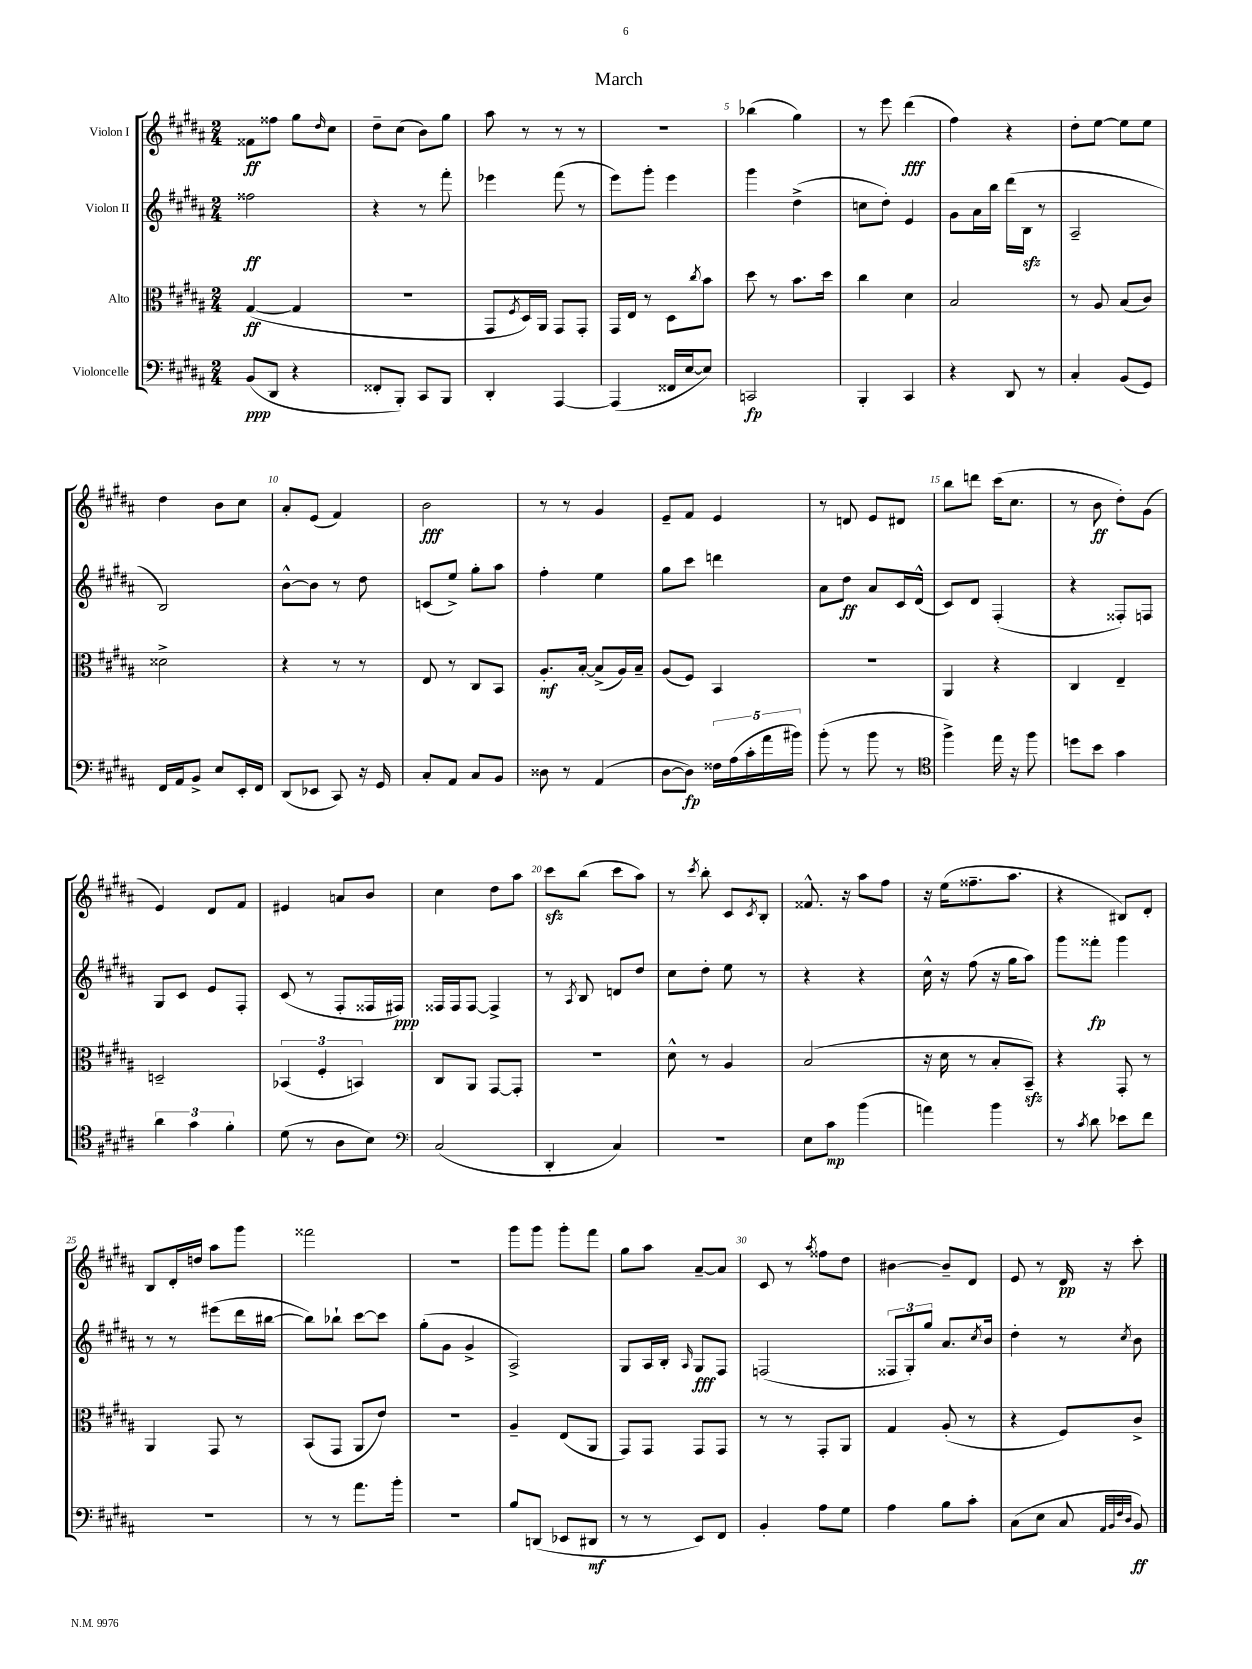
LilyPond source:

\header { title = "March" }
<<
\new StaffGroup <<
\new Staff = "s0" \with { instrumentName = "Violon I" } {
    \clef treble \key b \major \numericTimeSignature \time 2/4
    fisis'8\ff fisis''8 gis''8 \grace { dis''16 } cis''8 |
    dis''8-- cis''8( b'8) gis''8 |
    ais''8 r8 r8 r8 |
    R2 |
    bes''4( gis''4) |
    r8 e'''8 dis'''4\fff( |
    fis''4) r4 |
    dis''8-. e''8~ e''8 e''8 |
    dis''4 b'8 cis''8 |
    ais'8-. e'8( fis'4) |
    b'2\fff |
    r8 r8 gis'4 |
    e'8-- fis'8 e'4 |
    r8 d'8 e'8 dis'8 |
    b''8 d'''8 cis'''16( cis''8. |
    r8 b'8\ff dis''8-.) gis'8( |
    e'4) dis'8 fis'8 |
    eis'4 a'8 b'8 |
    cis''4 dis''8 ais''8 |
    cis'''8\sfz b''8( cis'''8 ais''8) |
    r8 \acciaccatura { cis'''8 } b''8-. cis'8 \acciaccatura { cis'8 } b8-. |
    fisis'8.-^ r16 ais''8 fis''8 |
    r16 e''16( fisis''8.-- ais''8. |
    r4 bis8) dis'8-. |
    b8 dis'16-. d''16 ais''8 gis'''8 |
    fisis'''2 |
    r2 |
    gis'''8 gis'''8 gis'''8-. fis'''8 |
    gis''8 ais''8 ais'8~-- ais'8 |
    cis'8 r8 \acciaccatura { ais''8 } fisis''8 dis''8 |
    bis'4~ bis'8-- dis'8 |
    e'8 r8 dis'16\pp r16 cis'''8-. \bar "|." |
}
\new Staff = "s1" \with { instrumentName = "Violon II" } {
    \clef treble \key b \major \numericTimeSignature \time 2/4
    fisis''2\ff |
    r4 r8 fis'''8-. |
    ees'''4 fis'''8( r8 |
    e'''8) gis'''8-. e'''4 |
    gis'''4 dis''4->( |
    c''8 dis''8-.) e'4 |
    gis'8 ais'16 b''16 dis'''16( b16\sfz r8 |
    ais2-- |
    b2) |
    b'8~-^ b'8 r8 dis''8 |
    c'8( e''8->) gis''8-. ais''8 |
    fis''4-. e''4 |
    gis''8 cis'''8 d'''4 |
    ais'8 dis''8\ff ais'8 cis'16 dis'16-^( |
    cis'8) dis'8 fis4-.( |
    r4 fisis8-.) f8 |
    gis8 cis'8 e'8 fis8-. |
    cis'8( r8 fis8-. fisis16 fis16\ppp) |
    fisis16 fisis16 fisis8~ fisis4-> |
    r8 \acciaccatura { ais8 } b8 d'8 dis''8 |
    cis''8 dis''8-. e''8 r8 |
    r4 r4 |
    cis''16-^ r16 fis''8( r16 gis''16 ais''8) |
    gis'''8 fisis'''8-.\fp gis'''4 |
    r8 r8 eis'''8( dis'''16 bis''16~ |
    bis''8) bes''8-! cis'''8~ cis'''8 |
    gis''8-.( gis'8 gis'4-> |
    ais2->) |
    gis8 ais16 b16-. \grace { ais16 } gis8\fff fis8 |
    f2( |
    \tuplet 3/2 { fisis8 gis8-.) gis''8 } ais'8. \acciaccatura { cis''8 } b'16 |
    dis''4-. r8 \acciaccatura { cis''8 } b'8 \bar "|." |
}
\new Staff = "s2" \with { instrumentName = "Alto" } {
    \clef alto \key b \major \numericTimeSignature \time 2/4
    gis4~\ff( gis4 |
    r2 |
    gis,8 \acciaccatura { fis8 } dis16) ais,16 gis,8 gis,8-. |
    gis,16 e16 r8 dis8 \acciaccatura { cis''8 } b'8 |
    dis''8 r8 b'8. dis''16 |
    cis''4 dis'4 |
    b2 |
    r8 ais8 b8( cis'8) |
    disis'2-> |
    r4 r8 r8 |
    e8 r8 cis8 b,8 |
    ais8.-.\mf b16~-. b8->( ais16) b16-- |
    ais8( fis8) b,4 |
    R2 |
    ais,4 r4 |
    cis4 e4-- |
    d2-- |
    \tuplet 3/2 { bes,4( fis4-. b,4) } |
    cis8 ais,8 gis,8~ gis,8-. |
    R2 |
    dis'8-^ r8 ais4 |
    b2( |
    r16 dis'16 r8 b8-. b,8--\sfz) |
    r4 gis,8-. r8 |
    ais,4 gis,8 r8 |
    b,8( gis,8 ais,8 e'8) |
    R2 |
    ais4-- e8( ais,8 |
    gis,8) gis,8 gis,8 gis,8 |
    r8 r8 gis,8-. ais,8 |
    gis4 ais8-.( r8 |
    r4 fis8) cis'8-> \bar "|." |
}
\new Staff = "s3" \with { instrumentName = "Violoncelle" } {
    \clef bass \key b \major \numericTimeSignature \time 2/4
    b,8\ppp( dis,8 r4 |
    fisis,8-. b,,8-.) cis,8 b,,8 |
    dis,4-. ais,,4~ |
    ais,,4( fisis,16 e16~ e8) |
    c,2\fp |
    b,,4-. cis,4 |
    r4 dis,8 r8 |
    cis4-. b,8( gis,8) |
    fis,16 ais,16 b,8-> e8 e,16-. fis,16 |
    dis,8( ees,8 cis,8) r16 gis,16 |
    cis8-. ais,8 cis8 b,8 |
    disis8 r8 ais,4( |
    dis8~ dis8\fp) \tuplet 5/4 { fisis16 ais16( cis'16-. ais'16 bis'16) } |
    b'8-.( r8 b'8 r8 |
    \clef tenor fis''4->) e''16 r16 fis''8 |
    d''8 b'8 gis'4 |
    \tuplet 3/2 { ais'4 gis'4 fis'4-. } |
    dis'8( r8 ais8 b8) |
    \clef bass cis2( |
    dis,4-. cis4) |
    R2 |
    e8 cis'8\mp b'4( |
    a'4) b'4 |
    r8 \acciaccatura { cis'8 } dis'8 ees'8 fis'8 |
    r2 |
    r8 r8 ais'8. b'16-. |
    R2 |
    b8 d,8( ees,8 dis,8\mf |
    r8 r8 e,8) fis,8 |
    b,4-. ais8 gis8 |
    ais4 b8 cis'8-. |
    cis8( e8 cis8 \grace { ais,32 b,32 fis32 dis32 } b,8\ff) \bar "|." |
}
>>
>>
\layout { \context { \Score \override BarNumber.break-visibility = ##(#f #t #t) barNumberVisibility = #(every-nth-bar-number-visible 5) } }
